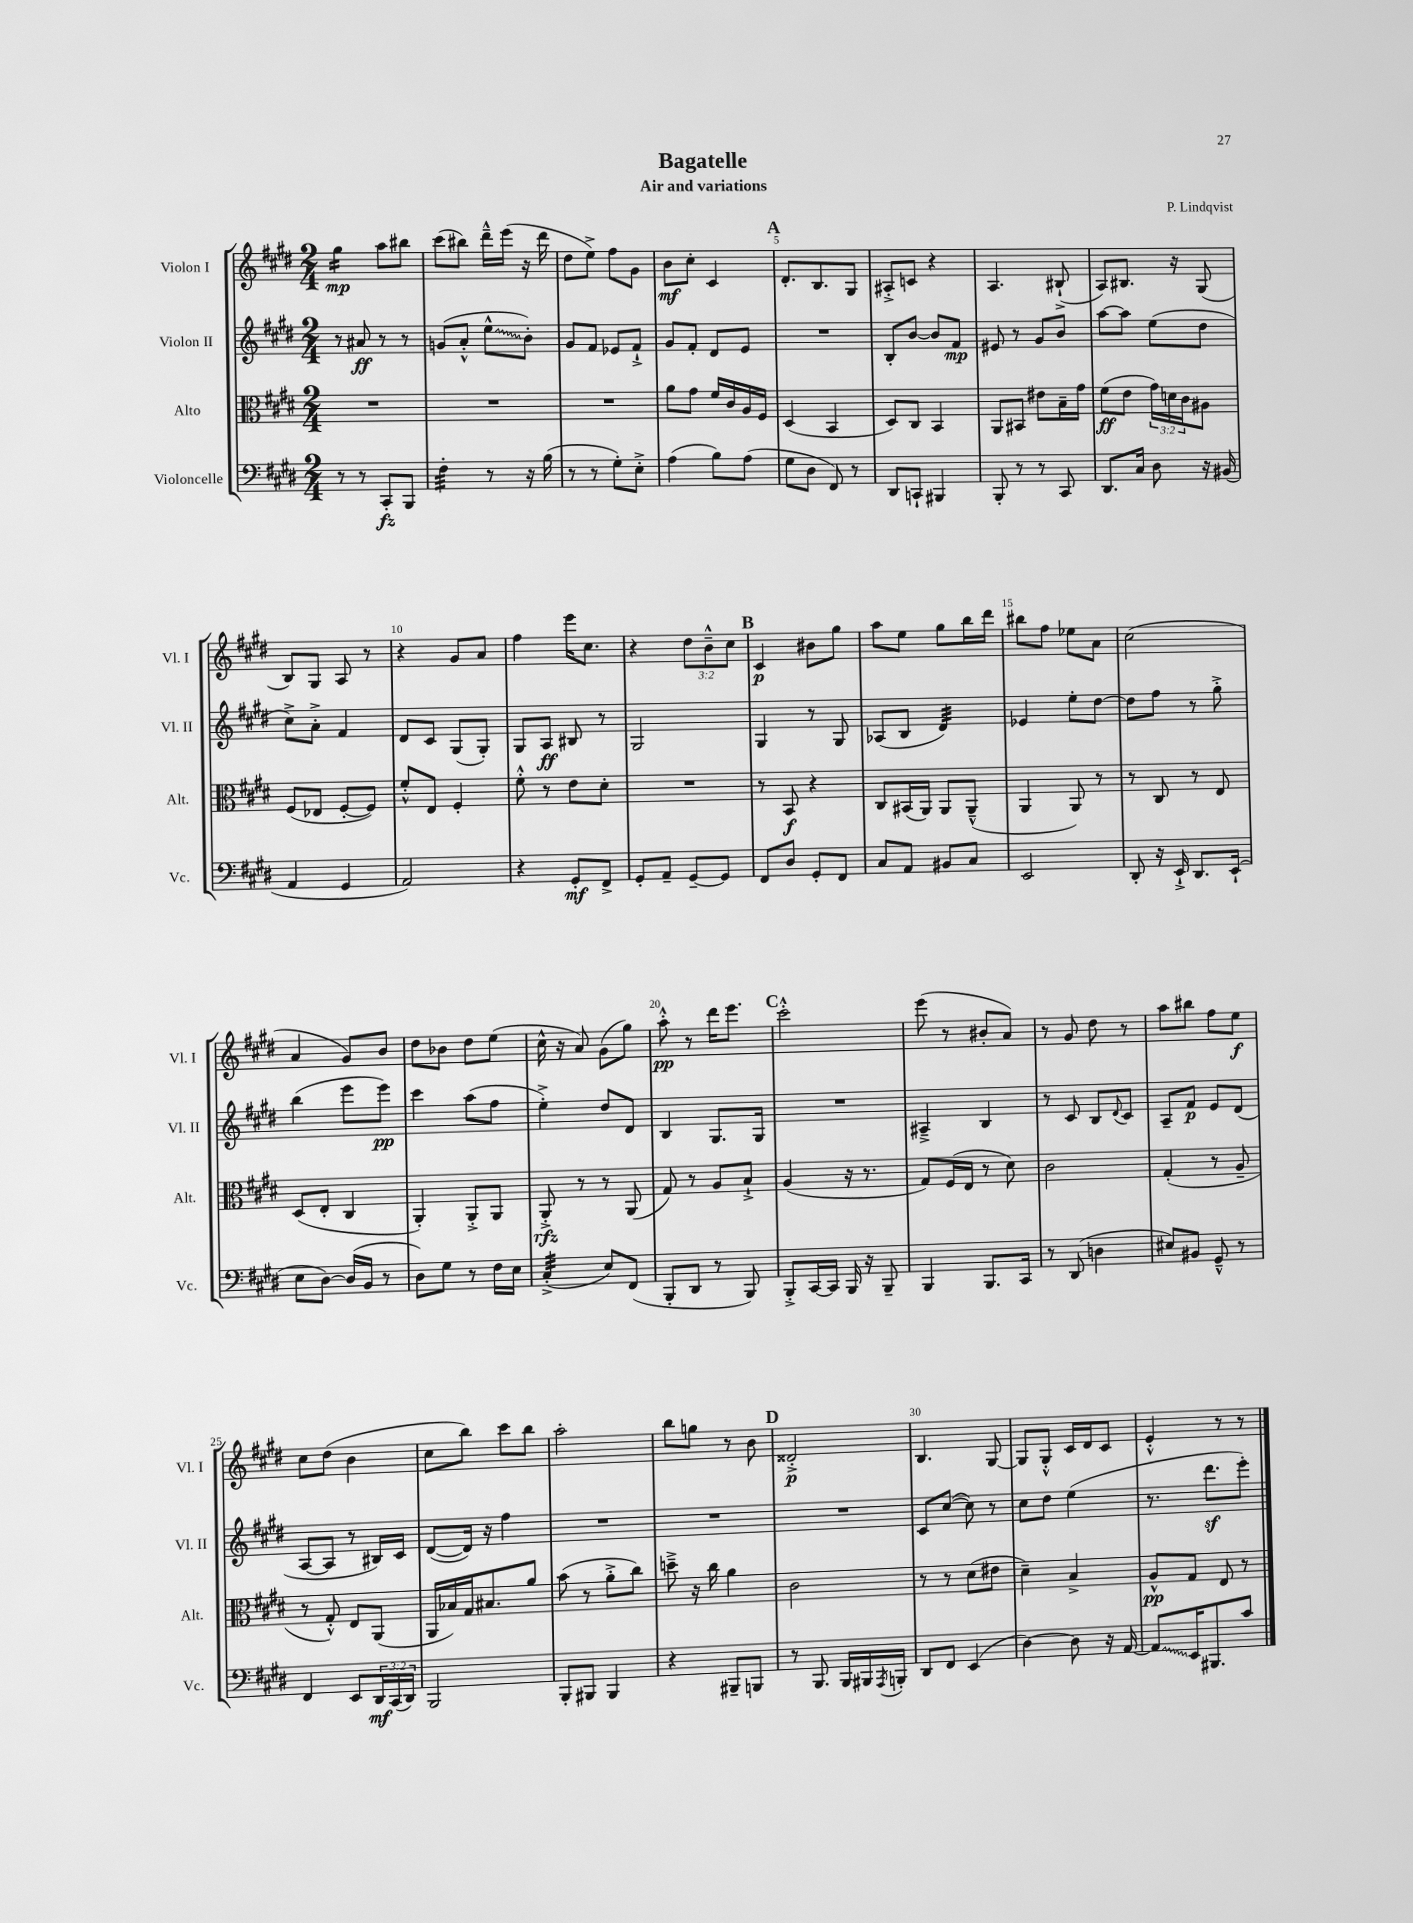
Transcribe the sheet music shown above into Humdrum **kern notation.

**kern	**kern	**kern	**kern
*staff4	*staff3	*staff2	*staff1
*clefF4	*clefC3	*clefG2	*clefG2
*k[f#c#g#d#]	*k[f#c#g#d#]	*k[f#c#g#d#]	*k[f#c#g#d#]
*M2/4	*M2/4	*M2/4	*M2/4
8r	2r	8r	4gg#\
8r	.	8a#/	.
8CC#'/L	.	8r	8aa\L
8BBB/J	.	8r	8bb#\J
=	=	=	=
4F#'\	2r	(8g/L	(8ccc#\L
.	.	8a'^^/J	8bb#\J)
8r	.	8ee^^\L	16ddd#~^^\LL
.	.	.	(16eee\JJ
16r	.	8b'\J)	16r
(16B\	.	.	16ddd#\
=	=	=	=
8r	2r	8g#/L	8dd#\L
8r	.	8f#/J	8ee^\J)
8G#'\L)	.	8e-/L	8ff#\L
8E'^\J	.	8f#`^/J	8g#\J
=	=	=	=
(4A\	8a\L	8g#/L	8b\L
.	8g#\J	8f#'/J	8cc#'\J
8B\L)	16f#/LL	8d#/L	4c#/
.	16c#/	.	.
(8A\J	16A/	8e/J	.
.	16F#/JJ	.	.
=	=	=	=
8G#\L	(4D#/	2r	8.d#'/L
8D#\J	.	.	.
.	.	.	8.B/
8FF#/)	4BB/	.	.
8r	.	.	8G#/J
=	=	=	=
8DD#/L	8D#/L)	8B'/L	8A#'^/L
8CC`/J	8C#/J	[8b/J	8c/J
4BBB#/	4BB/	8b/]L	4r
.	.	8f#/J	.
=	=	=	=
8BBB'/	8AA/L	8e#/	4.A/
8r	8BB#/J	8r	.
8r	8e#\L	8g#/L	.
8CC#/	16B~\L	8b/J	(8B#`^/
.	16g#\JJ	.	.
=	=	=	=
8.DD#/L	(8f#\L	[8aa\L	8A/L)
.	8e\J	8aa\]J	8.B#/J
16C#/Jk	.	.	.
8D#\	24g#\LL)	(8ee\L	.
.	24d\	.	.
.	.	.	16r
.	24c#\J	.	.
16r	8A#\J	8dd#\J	(8G#/
(16BB#/	.	.	.
=	=	=	=
4AA/	(8F#/L	8cc#^\L)	8B/L)
.	8E-/J	8a'^\J	8G#/J
4GG#/	[8F#'/L	4f#/	8A/
.	8F#/]J)	.	8r
=	=	=	=
2AA/)	8f#'^^/L	8d#/L	4r
.	8E/J	8c#/J	.
.	4F#'/	(8G#/L	8g#/L
.	.	8G#'/J)	8a/J
=	=	=	=
4r	8f#'^^\	8G#/L	4ff#\
.	8r	8A/J	.
8GG#'/L	8e\L	8B#/	16eee\LK
.	.	.	8.cc#\J
8FF#^/J	8d#'\J	8r	.
=	=	=	=
8GG#'/L	2r	2G#/	4r
8AA~/J	.	.	.
[8GG#~/L	.	.	12dd#\L
.	.	.	12b~^^\
8GG#/]J	.	.	.
.	.	.	12cc#\J
=	=	=	=
8FF#/L	8r	4G#/	4c#/
8D#/J	8BB/	.	.
8GG#'/L	4r	8r	8b#\L
8FF#/J	.	8G#/	8gg#\J
=	=	=	=
8C#/L	8C#/L	(8A-/L	8aa\L
8AA/J	(16BB#/L	8B/J	8ee\J
.	16AA/JJ)	.	.
8BB#/L	8AA/L	4d#/)	8gg#\L
8C#/J	(8AA~^^/J	.	16bb\L
.	.	.	16ddd#\JJ
=	=	=	=
2EE/	4AA/	4e-/	8bb#\L
.	.	.	8ff#\J
.	8AA/)	8ee'\L	8ee-\L
.	8r	[8dd#\J	8a\J
=	=	=	=
8DD#'/	8r	8dd#\]L	(2cc#\
16r	8C#/	8ff#\J	.
16EE`^/	.	.	.
8.DD#/L	8r	8r	.
.	8E/	8gg#'^\	.
(16EE`/Jk	.	.	.
=	=	=	=
8E\L	(8D#/L	(4bb\	4a/
[8D#\J)	8E'/J	.	.
(16D#/]LL	4C#/	8eee\L	8g#/L)
16BB/JJ	.	.	.
8r	.	8eee\J)	8b/J
=	=	=	=
8D#\L)	4AA'/)	4ccc#\	8dd#\L
8G#\J	.	.	8b-\J
8r	8AA'^/L	(8aa\L	8dd#\L
16F#\LL	8AA/J	8ff#\J	(8ee\J
16E\JJ	.	.	.
=	=	=	=
(4C#'^/	8AA'^/	4ee'^\)	16cc#^^\
.	.	.	16r
.	8r	.	8a/)
8E/L)	8r	8dd#/L	(8g#\L
(8FF#/J	(8AA/	8d#/J	8gg#\J)
=	=	=	=
8BBB'/L	8G#/)	4B/	8aa'^^\
8DD#/J	8r	.	8r
8r	8A/L	8.G#/L	16ddd#\LK
.	.	.	8.eee\J
8BBB/)	8B`^/J	.	.
.	.	16G#/Jk	.
=	=	=	=
8BBB'^/L	(4A/	2r	2ccc#'^^\
[16CC#/L	.	.	.
16CC#/]JJ	.	.	.
16BBB/	16r	.	.
16r	8.r	.	.
8BBB~/	.	.	.
=	=	=	=
4BBB/	8G#/L)	4A#~^/	(8eee\
.	(16F#/L	.	8r
.	16E/JJ	.	.
8.BBB/L	8r	4B/	8b#'/L
.	8d#\)	.	8a/J)
16CC#/Jk	.	.	.
=	=	=	=
8r	2c#\	8r	8r
(8DD#/	.	8c#/	8g#/
4D\	.	8B/L	8dd#\
.	.	8qqd#/	.
.	.	8c#/J	8r
=	=	=	=
8E#/L)	(4G#'/	8A~/L	8aa\L
8BB#/J	.	8f#/J	8bb#\J
8GG#~^^/	8r	8e/L	8ff#\L
8r	8A~/	(8d#/J	8ee\J
=	=	=	=
4FF#/	8r	[8A/L	8cc#\L
.	8G#'^^/)	8A/]J	(8dd#\J
8EE/L	8E/L	8r	4b\
24DD#/L	(8AA/J	16B#/LL)	.
(24CC#/	.	.	.
.	.	16c#/JJ	.
24DD#/JJ)	.	.	.
=	=	=	=
2BBB/	16AA/LL	([8d#/L	8cc#\L
.	16B-/)	.	.
.	16G#/J	16d#/]Jk)	8bb\J)
.	8.B#/	16r	.
.	.	4ff#\	8ccc#\L
.	8a/J	.	8bb\J
=	=	=	=
8BBB'/L	(8b\	2r	2aa'\
8BBB#/J	8r	.	.
4BBB#/	8a'^\L	.	.
.	8cc#\J)	.	.
=	=	=	=
4r	8dd~^\	2r	8bb\L
.	16r	.	8gg\J
.	16cc#\	.	.
8BBB#~/L	4a\	.	8r
8BBB/J	.	.	8b\
=	=	=	=
8r	2c#\	2r	2d##'^/
8.BBB/	.	.	.
16BBB/LL	.	.	.
16BBB#/	.	.	.
8qAAA/	.	.	.
16BBB'/JJ	.	.	.
=	=	=	=
8DD#/L	8r	8c#/L	4.B/
8FF#/J	8r	([8cc#/J	.
(4EE/	(8d#\L	8cc#\])	.
.	8e#\J	8r	[8G#/
=	=	=	=
[4D#\)	4d#~\)	8cc#\L	8G#/]L
.	.	8dd#\J	8G#'^^/J
8D#\]	4B^/	(4ee\	16c#/LL
.	.	.	16d#/J
16r	.	.	8c#/J
[16AA/	.	.	.
=	=	=	=
8AA/]L	8A^^/L	8.r	4e'^^/
16EE/K	8G#/J	.	.
8.BBB#/	.	8.ddd#\L	.
.	8E/	.	8r
8c#/J	8r	8eee'\J)	8r
==	==	==	==
*-	*-	*-	*-
